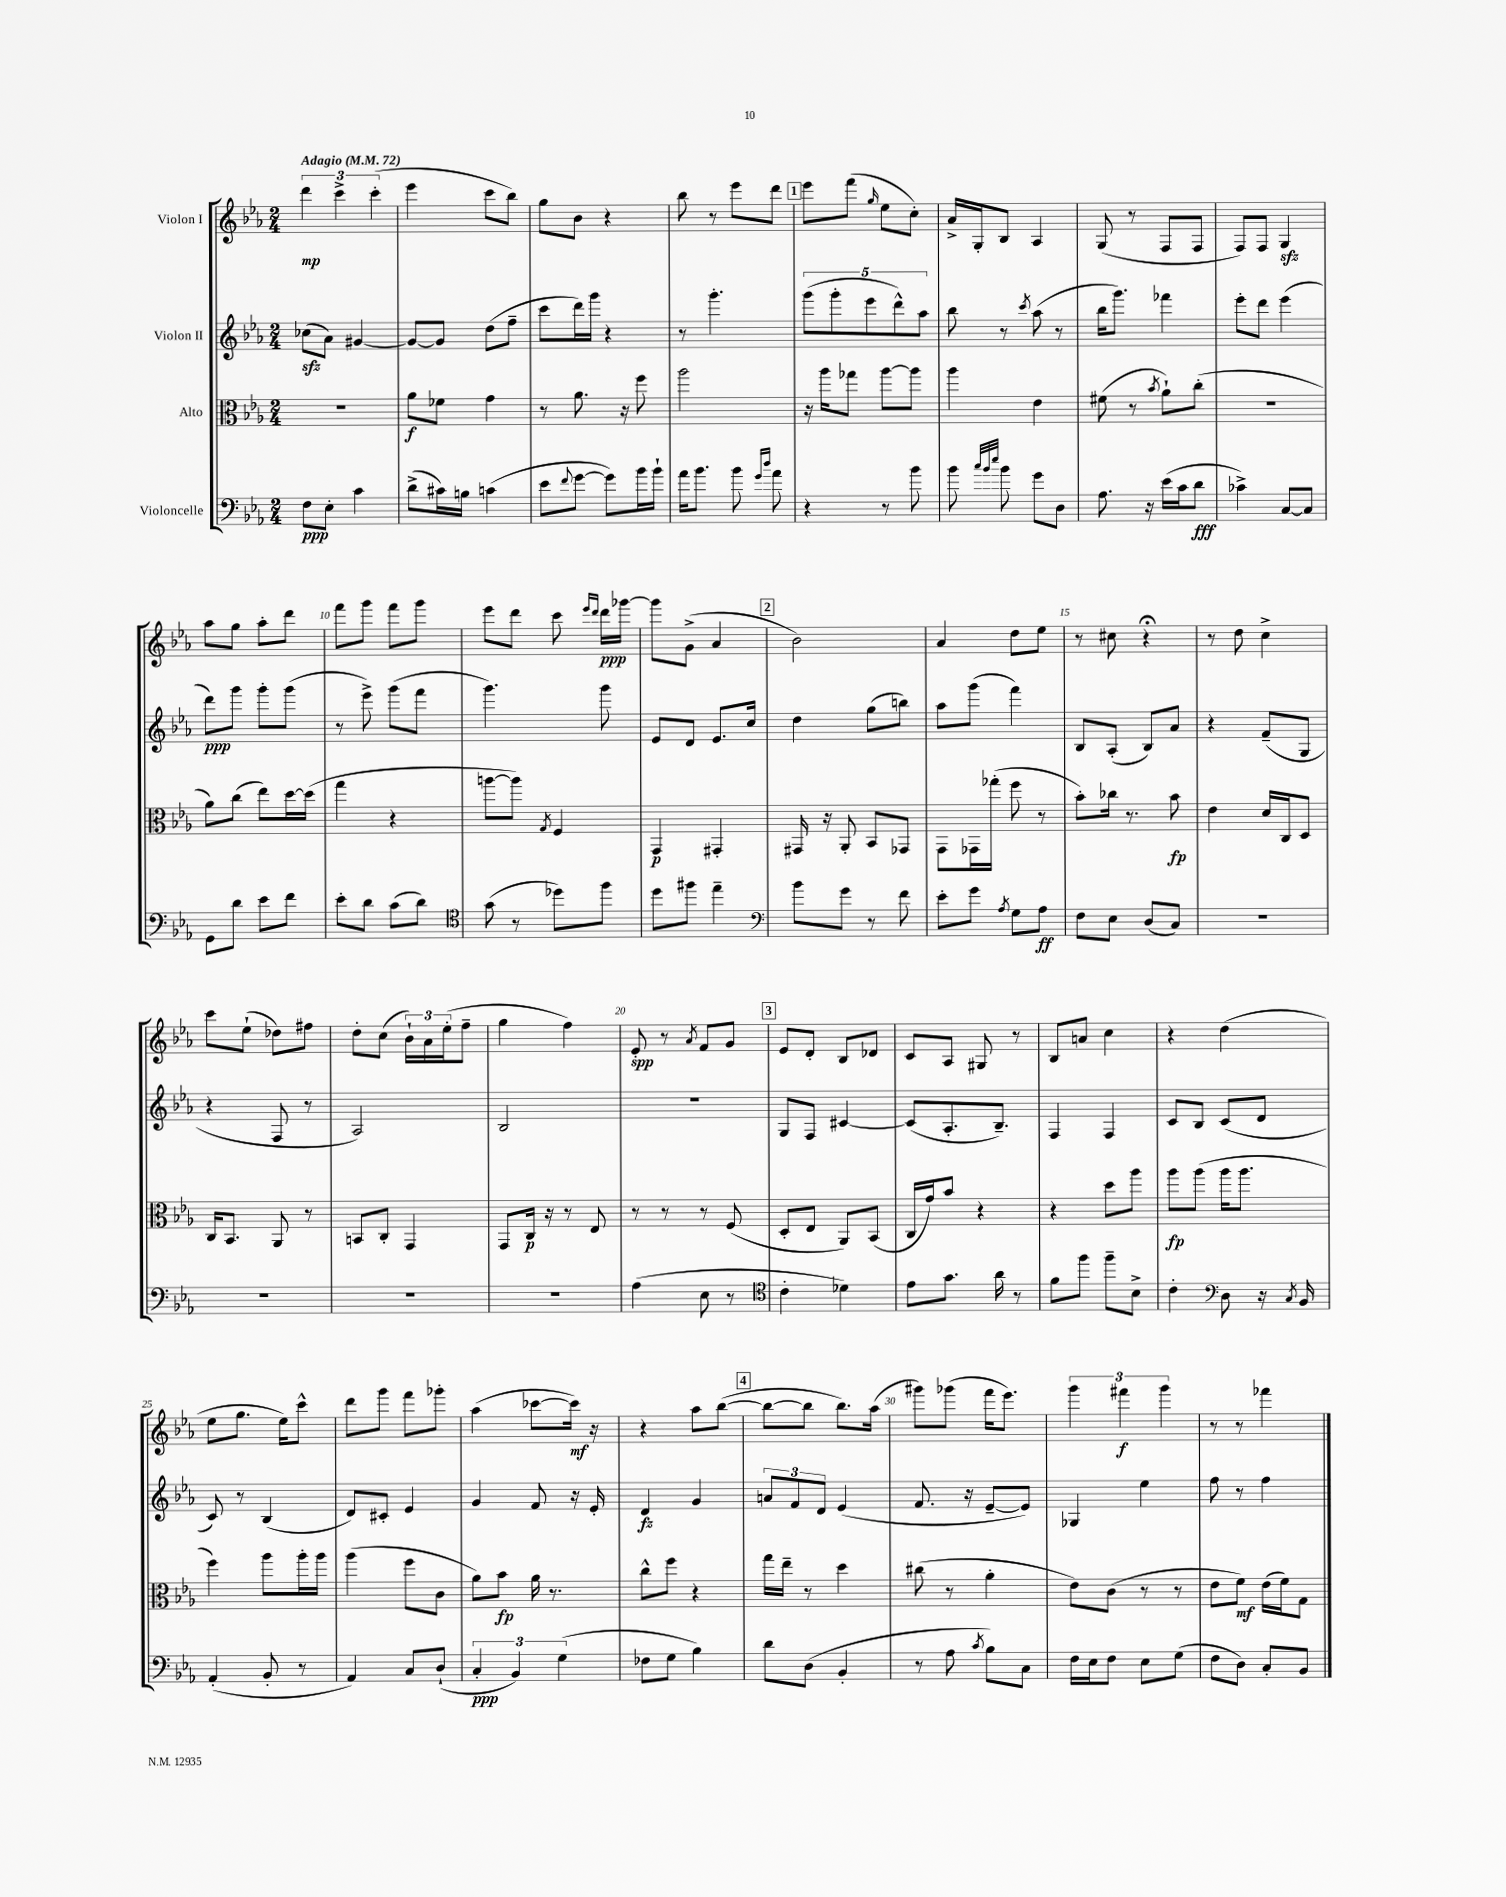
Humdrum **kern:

**kern	**dynam	**kern	**dynam	**kern	**dynam	**kern	**dynam
*part4	*part4	*part3	*part3	*part2	*part2	*part1	*part1
*staff4	*staff4	*staff3	*staff3	*staff2	*staff2	*staff1	*staff1
*I"Violoncelle	*	*I"Alto	*	*I"Violon II	*	*I"Violon I	*
*clefF4	*	*clefC3	*	*clefG2	*	*clefG2	*
*k[b-e-a-]	*	*k[b-e-a-]	*	*k[b-e-a-]	*	*k[b-e-a-]	*
*M2/4	*	*M2/4	*	*M2/4	*	*M2/4	*
*MM72	*	*MM72	*	*MM72	*	*MM72	*
=1	=1	=1	=1	=1	=1	=1	=1
!	!	!	!	!	!	!LO:TX:a:B:t=Adagio	!
8F\L	ppp	2r	.	(8cc-Xzz\L	.	6ddd\	mp
8E-'\J	.	.	.	8a-\J)	.	.	.
.	.	.	.	.	.	6ccc^\	.
4c\	.	.	.	[4g#X/	.	.	.
.	.	.	.	.	.	(6ccc'\	.
=2	=2	=2	=2	=2	=2	=2	=2
(8d^\L	.	8a-\L	f	8g#/L_	.	4eee-\	.
16c#X\L)	.	8f-X\J	.	8g#/J]	.	.	.
16Bn\JJ	.	.	.	.	.	.	.
(4cn\	.	4g\	.	(8dd\L	.	8ccc\L	.
.	.	.	.	8ff~\J	.	8bb-\J)	.
=3	=3	=3	=3	=3	=3	=3	=3
8e-\L	.	8r	.	8ccc\L	.	8gg\L	.
8qqf/	.	.	.	.	.	.	.
[8g\J	.	8.a-\	.	16ddd\L)	.	8b-\J	.
.	.	.	.	16ggg\JJ	.	.	.
8g\L])	.	.	.	4r	.	4r	.
.	.	16r	.	.	.	.	.
16b-\L	.	8ff\	.	.	.	.	.
16b-`\JJ	.	.	.	.	.	.	.
=4	=4	=4	=4	=4	=4	=4	=4
16a-\KL	.	2aa-\	.	8r	.	8bb-\	.
8.b-\J	.	.	.	.	.	.	.
.	.	.	.	4.ggg'\	.	8r	.
8b-\	.	.	.	.	.	8eee-\L	.
16qqg/LL	.	.	.	.	.	.	.
16qqdd/JJ	.	.	.	.	.	.	.
8a-\	.	.	.	.	.	8ddd\J	.
!!LO:REH:place=s1:t=1
=5	=5	=5	=5	=5	=5	=5	=5
4r	.	16r	.	(10ggg\L	.	8eee-\L	.
.	.	16aa-\KL	.	.	.	.	.
.	.	.	.	10ggg'\	.	.	.
.	.	8gg-X\J	.	.	.	(8fff\J	.
.	.	.	.	10eee-\	.	.	.
.	.	.	.	.	.	16qqgg/	.
8r	.	[8aa-\L	.	.	.	8ee-\L	.
.	.	.	.	10ddd^^\)	.	.	.
8b-\	.	8aa-\J]	.	.	.	8cc'\J)	.
.	.	.	.	10aa-\J	.	.	.
=6	=6	=6	=6	=6	=6	=6	=6
8b-\	.	4aa-\	.	8bb-\	.	16a-^/LL	.
.	.	.	.	.	.	16G'/J	.
32qqcc/LLL	.	.	.	.	.	.	.
32qqb-/	.	.	.	.	.	.	.
32qqee-/JJJ	.	.	.	.	.	.	.
8b-\	.	.	.	8r	.	8B-/J	.
.	.	.	.	8qccc/	.	.	.
8g\L	.	4e-\	.	(8aa-\	.	4A-/	.
8D\J	.	.	.	8r	.	.	.
=7	=7	=7	=7	=7	=7	=7	=7
8.A-\	.	(8f#X\	.	16bb-\KL	.	(8G/	.
.	.	.	.	8.ggg\J)	.	.	.
.	.	8r	.	.	.	8r	.
16r	.	.	.	.	.	.	.
.	.	8qb-/	.	.	.	.	.
(16e-\LL	.	8a-`\L)	.	4fff-X\	.	8F/L	.
16c\J	.	.	.	.	.	.	.
8d\J	fff	(8cc'\J	.	.	.	8F/J	.
=8	=8	=8	=8	=8	=8	=8	=8
4c-X^\)	.	2r	.	8eee-'\L	.	8F/L)	.
.	.	.	.	8ddd\J	.	8F/J	.
[8C/L	.	.	.	(4eee-\	.	4Gzz/	.
8C/J]	.	.	.	.	.	.	.
!!LO:LB:g=z
=9	=9	=9	=9	=9	=9	=9	=9
8GG\L	.	8a-\L)	.	8ddd\L)	ppp	8aa-\L	.
8d\J	.	(8cc\J	.	8ggg\J	.	8gg\J	.
8e-\L	.	8ee-\L)	.	8ggg'\L	.	8aa-'\L	.
8f\J	.	[16dd\L	.	(8ggg\J	.	8ddd\J	.
.	.	(16dd\JJ]	.	.	.	.	.
=10	=10	=10	=10	=10	=10	=10	=10
8e-'\L	.	4gg\	.	8r	.	8fff\L	.
8d\J	.	.	.	8eee-^\)	.	8ggg\J	.
(8c\L	.	4r	.	(8ggg\L	.	8fff\L	.
8d\J)	.	.	.	8fff\J	.	8ggg\J	.
=11	=11	=11	=11	=11	=11	=11	=11
*clefC4	*	*	*	*	*	*	*
(8g\	.	[8aan\L	.	4.ggg\)	.	8eee-\L	.
8r	.	8aa\J])	.	.	.	8ddd\J	.
.	.	8qG/	.	.	.	.	.
8dd-X\L)	.	4F/	.	.	.	8ccc\	.
.	.	.	.	.	.	16qqeee-/LL	.
.	.	.	.	.	.	16qqddd/JJ	.
8ff\J	.	.	.	8ggg\	.	16ddd\LL	ppp
.	.	.	.	.	.	[16ggg-X\JJ	.
=12	=12	=12	=12	=12	=12	=12	=12
8dd\L	.	4GG/	p	8e-/L	.	8ggg-\L]	.
8ff#X\J	.	.	.	8d/J	.	(8g^\J	.
4ee-~\	.	4GG#X'/	.	8.e-/L	.	4a-/	.
.	.	.	.	16cc/Jk	.	.	.
!!LO:REH:place=s1:t=2
=13	=13	=13	=13	=13	=13	=13	=13
*clefF4	*	*	*	*	*	*	*
8b-\L	.	16GG#X/	.	4dd\	.	2b-\)	.
.	.	16r	.	.	.	.	.
8g\J	.	8AA-'/	.	.	.	.	.
8r	.	8BB-/L	.	(8gg\L	.	.	.
8f\	.	8GG-X/J	.	8bbn\J)	.	.	.
=14	=14	=14	=14	=14	=14	=14	=14
8e-'\L	.	8GG\L	.	8aa-\L	.	4a-/	.
8g\J	.	16GG-X\L	.	(8ggg\J	.	.	.
.	.	(16gg-X'\JJ	.	.	.	.	.
8qA-/	.	.	.	.	.	.	.
8G\L	.	8ff\	.	4fff\)	.	8dd\L	.
8A-\J	ff	8r	.	.	.	8ee-\J	.
=15	=15	=15	=15	=15	=15	=15	=15
8F\L	.	8b-'\L)	.	8B-/L	.	8r	.
8E-\J	.	16cc-X\Jk	.	(8A-'/J	.	8cc#X\	.
.	.	8.r	.	.	.	.	.
(8D/L	.	.	.	8B-/L)	.	4r;<	.
8C/J)	.	8b-\	fp	8a-/J	.	.	.
=16	=16	=16	=16	=16	=16	=16	=16
2r	.	4e-\	.	4r	.	8r	.
.	.	.	.	.	.	8dd\	.
.	.	16d/LL	.	(8f~/L	.	4cc^\	.
.	.	16C/J	.	.	.	.	.
.	.	8D/J	.	8G/J	.	.	.
!!LO:LB:g=z
=17	=17	=17	=17	=17	=17	=17	=17
2r	.	16C/KL	.	4r	.	8ccc\L	.
.	.	8.BB-/J	.	.	.	.	.
.	.	.	.	.	.	(8ee-`\J	.
.	.	8AA-/	.	8F/	.	8dd-X\L)	.
.	.	8r	.	8r	.	8ff#X\J	.
=18	=18	=18	=18	=18	=18	=18	=18
2r	.	8BBn/L	.	2A-/)	.	8dd'\L	.
.	.	8C'/J	.	.	.	(8cc\J	.
.	.	4GG/	.	.	.	24b-`\LL)	.
.	.	.	.	.	.	24a-\	.
.	.	.	.	.	.	(24ee-'\J	.
.	.	.	.	.	.	8ff~\J	.
=19	=19	=19	=19	=19	=19	=19	=19
2r	.	8GG/L	.	2B-/	.	4gg\	.
.	.	16C/Jk	p	.	.	.	.
.	.	16r	.	.	.	.	.
.	.	8r	.	.	.	4ff\)	.
.	.	8E-/	.	.	.	.	.
=20	=20	=20	=20	=20	=20	=20	=20
(4A-\	.	8r	.	2r	.	8e-'/	spp
.	.	8r	.	.	.	8r	.
.	.	.	.	.	.	8qa-/	.
8E-\	.	8r	.	.	.	8f/L	.
8r	.	(8F/	.	.	.	8g/J	.
!!LO:REH:place=s1:t=3
=21	=21	=21	=21	=21	=21	=21	=21
*clefC4	*	*	*	*	*	*	*
4c'\	.	8D'/L	.	8G/L	.	8e-/L	.
.	.	8E-/J	.	8F/J	.	8d'/J	.
4d-X\)	.	8AA-/L)	.	[4c#X/	.	8B-/L	.
.	.	(8BB-/J	.	.	.	8d-X/J	.
=22	=22	=22	=22	=22	=22	=22	=22
8e-\L	.	16C/LL	.	(8c#/L]	.	8c/L	.
.	.	16g/J)	.	.	.	.	.
8.g\J	.	8b-/J	.	8.A-'/	.	8A-/J	.
.	.	4r	.	.	.	8G#X/	.
16a-\	.	.	.	8.B-~/J)	.	.	.
8r	.	.	.	.	.	8r	.
=23	=23	=23	=23	=23	=23	=23	=23
8f\L	.	4r	.	4F/	.	8B-/L	.
8ff\J	.	.	.	.	.	8an/J	.
8ff~\L	.	8dd\L	.	4F/	.	4cc\	.
8B-^\J	.	8aa-\J	.	.	.	.	.
=24	=24	=24	=24	=24	=24	=24	=24
4c'\	.	8aa-\L	fp	8c/L	.	4r	.
.	.	(8aa-\J	.	8B-/J	.	.	.
*clefF4	*	*	*	*	*	*	*
8D\	.	16aa-\KL	.	(8c/L	.	(4dd\	.
.	.	8.aa-\J	.	.	.	.	.
16r	.	.	.	8d/J	.	.	.
8qC/	.	.	.	.	.	.	.
16BB-/	.	.	.	.	.	.	.
!!LO:LB:g=z
=25	=25	=25	=25	=25	=25	=25	=25
(4AA-'/	.	4ff\)	.	8c/)	.	8ee-\L	.
.	.	.	.	8r	.	8.gg\J	.
8BB-'/	.	8aa-\L	.	(4B-/	.	.	.
.	.	.	.	.	.	16ee-\KL)	.
8r	.	16aa-'\L	.	.	.	8ccc^^\J	.
.	.	16aa-\JJ	.	.	.	.	.
=26	=26	=26	=26	=26	=26	=26	=26
4AA-/)	.	(4aa-\	.	8d/L)	.	8ddd\L	.
.	.	.	.	8c#X'/J	.	8ggg\J	.
8C/L	.	8ff\L	.	4e-/	.	8fff\L	.
(8D`/J	.	8c\J	.	.	.	8ggg-X'\J	.
=27	=27	=27	=27	=27	=27	=27	=27
6C'/	ppp	8a-\L)	.	4g/	.	(4aa-\	.
.	.	8b-\J	fp	.	.	.	.
6BB-/)	.	.	.	.	.	.	.
.	.	16a-\	.	8f/	.	[8ccc-X\L	.
.	.	8.r	.	.	.	.	.
(6G\	.	.	.	.	.	.	.
.	.	.	.	16r	.	16ccc-\Jk])	mf
.	.	.	.	16e-'/	.	16r	.
=28	=28	=28	=28	=28	=28	=28	=28
8F-X\L	.	8cc^^\L	.	4d/	fz	4r	.
8G\J	.	8ff\J	.	.	.	.	.
4B-\)	.	4r	.	4g/	.	8aa-\L	.
.	.	.	.	.	.	([8bb-\J	.
!!LO:REH:place=s1:t=4
=29	=29	=29	=29	=29	=29	=29	=29
8d\L	.	16gg\LL	.	12an/L	.	8bb-\L_	.
.	.	16ee-~\JJ	.	.	.	.	.
.	.	.	.	12f/	.	.	.
(8D\J	.	8r	.	.	.	8bb-\J]	.
.	.	.	.	12d/J	.	.	.
4BB-'/	.	4dd\	.	(4e-/	.	8.bb-\L)	.
.	.	.	.	.	.	(16aa-\Jk	.
=30	=30	=30	=30	=30	=30	=30	=30
8r	.	(8cc#X\	.	8.f/	.	8ggg#X\L)	.
8A-\	.	8r	.	.	.	(8ggg-X\J	.
.	.	.	.	16r	.	.	.
8qc/	.	.	.	.	.	.	.
8B-\L)	.	4a-'\	.	[8e-~/L	.	16fff\KL	.
.	.	.	.	.	.	8.eee-\J)	.
8C\J	.	.	.	8e-/J])	.	.	.
=31	=31	=31	=31	=31	=31	=31	=31
16F\LL	.	8e-\L)	.	4G-X/	.	6ggg\	.
16E-\J	.	.	.	.	.	.	.
8F\J	.	(8c\J	.	.	.	.	.
.	.	.	.	.	.	6fff#X\	f
8E-\L	.	8r	.	4ee-\	.	.	.
.	.	.	.	.	.	6ggg\	.
(8G\J	.	8r	.	.	.	.	.
=32	=32	=32	=32	=32	=32	=32	=32
8F\L	.	8e-\L	.	8ff\	.	8r	.
8D\J)	.	8f\J)	mf	8r	.	8r	.
8C'/L	.	(16e-\LL	.	4ff\	.	4fff-X\	.
.	.	16f\J)	.	.	.	.	.
8BB-/J	.	8G\J	.	.	.	.	.
==	==	==	==	==	==	==	==
*-	*-	*-	*-	*-	*-	*-	*-
